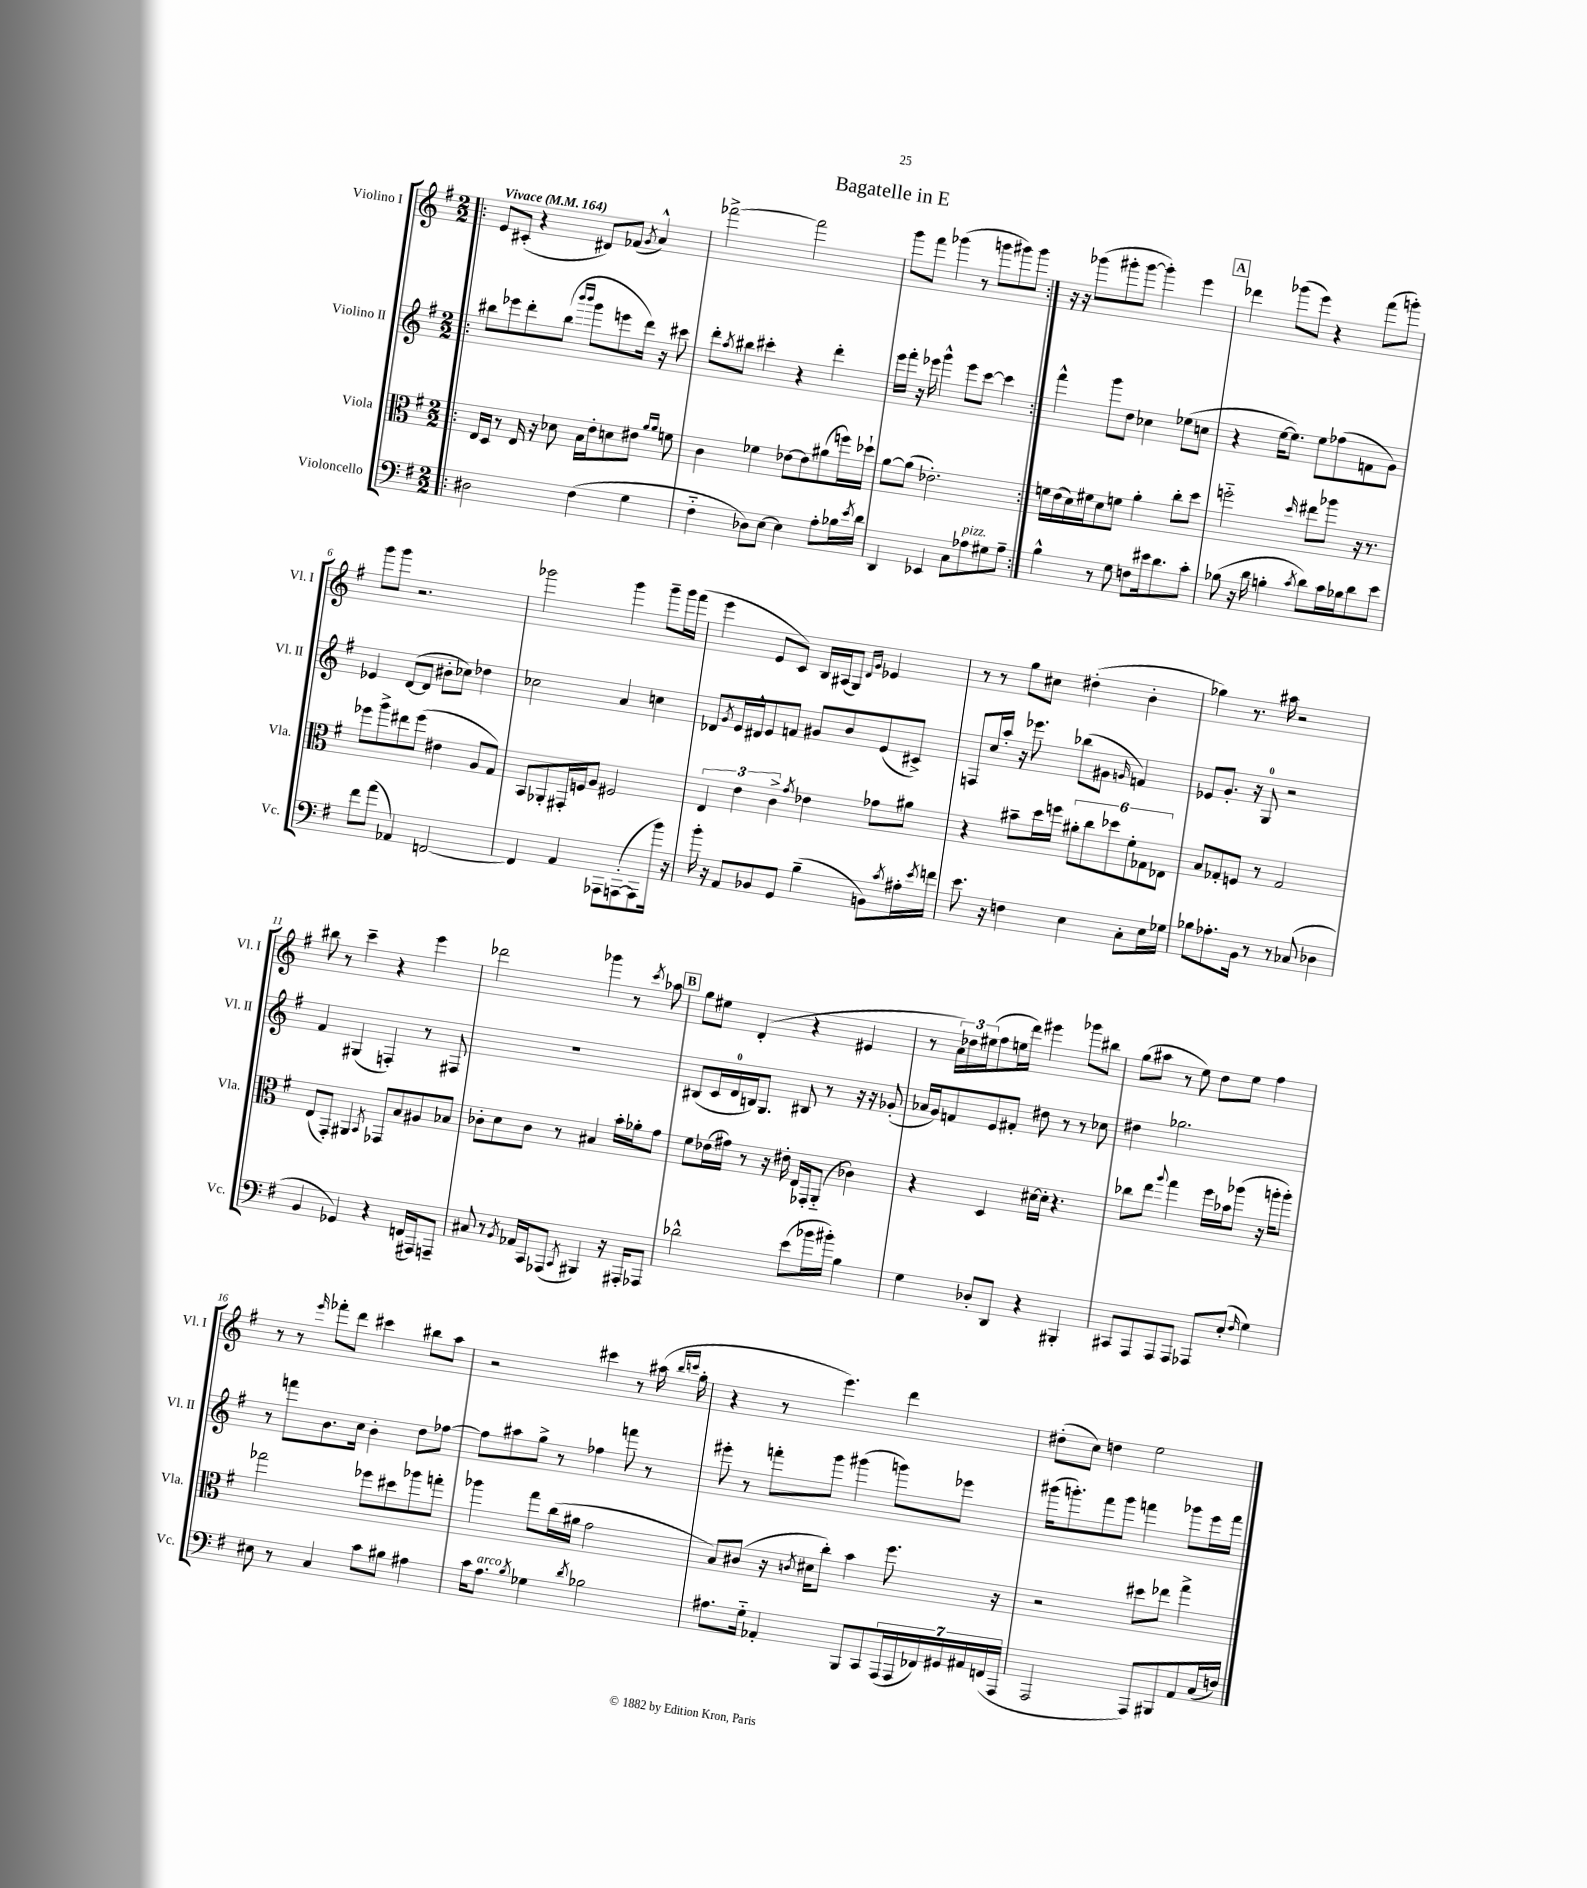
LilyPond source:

\header { title = "Bagatelle in E" }
<<
\new StaffGroup <<
\new Staff = "s0" \with { instrumentName = "Violino I" shortInstrumentName = "Vl. I" } {
    \clef treble \key g \major \numericTimeSignature \time 2/2 \tempo "Vivace" 4 = 164
    \repeat volta 2 { \bar ".|:" e'8 cis'8-.( r4 dis'8) fes'8( \acciaccatura { g'8 } a'4-^) |
    fes'''2~-> fes'''2 |
    g'''8 fis'''8 ges'''4( r8 g'''8 gis'''8) gis'''8 | }
    r16 r16 ges'''8( gis'''8-. gis'''8~ gis'''4-.) e'''4 |
    \mark \markup { \box "A" } des'''4 ges'''8( e'''8) r4 fis'''8( g'''8-.) |
    g'''8 g'''8 r2. |
    ges'''2 ges'''4 ges'''8-- ges'''16 fis'''16( |
    e'''4 e'8 c'8) b16 ais16( g8) \grace { d'16 g'16 } ees'4 |
    r8 r8 g''8 cis''8 dis''4-.( b'4-. |
    ges''4) r8. ais''16 r2 |
    bis''8 r8 c'''4-- r4 e'''4 |
    des'''2 ges'''4 r8 \acciaccatura { c'''8 } aes''8 |
    \mark \markup { \box "B" } g''8 eis''8 d'4-.( r4 eis'4 |
    r8 \tuplet 3/2 { a'16) des''16 eis''16( } fis''8 e''16 d'''16) eis'''4 ges'''8 bis''8 |
    g''8( ais''8 r8 e''8) d''8 e''8 fis''4 |
    r8 r8 \grace { e'''16 } fes'''8-. d'''8 cis'''4 bis''8 a''8 |
    r2 cis'''4 r8 ais''16( \grace { b''16 c'''16 } g''16-. |
    r4 r8 e'''4.) d'''4 |
    dis''8-.( c''8) d''4 e''2 \bar "|." |
}
\new Staff = "s1" \with { instrumentName = "Violino II" shortInstrumentName = "Vl. II" } {
    \clef treble \key g \major \numericTimeSignature \time 2/2
    \repeat volta 2 { \bar ".|:" bis''8 ees'''8 d'''8-. bis''8( \grace { b'''16 b'''16 } g'''8 e'''8 d'''16) r16 cis'''8 |
    d'''8-. \acciaccatura { a''8 } bis''8 cis'''4-. r4 d'''4-. |
    e'''16 fis'''16-. r16 ees'''16 g'''4-^ ees'''8 c'''8~ c'''4 | }
    fis'''4-^ g'''8 d''8 ces''4 ees''8( c''8 |
    \mark \markup { \box "A" } r4 e''16~ e''8.) e''8 fes''8( f'8 g'8) |
    ees'4 d'8~( d'8 bis'8-. ces''8) des''4 |
    ces''2 a'4 c''4 |
    des'8 \acciaccatura { g'8 } e'16 dis'16-^ e'8 f'8 gis'8 b'8 e'8( cis'8->) |
    f8 c''16 a''16-. r16 ees'''8. bes''8( gis'8 \grace { g'16 } f'4) |
    ees'8 g'8.-. r16 g8-0 r2 |
    fis'4 gis4( f4-.) r8 fis8 |
    R1 |
    \mark \markup { \box "B" } bis8( c'16 d'16-0 b16) g8. bis8 r8 r16 r16 ges'8-.( |
    aes'16 g'16) f'8 e'8 fis'8-. dis''8 r8 r8 ces''8 |
    dis''4 ges''2. |
    r8 f'''8 b'8. c''16 b'4-. d''8 fes''8~ |
    fes''8 ais''8 g''8-> r8 fes''4 f'''8 r8 |
    eis'''8-. r8 f'''8-. g'''8 gis'''4( g'''8) ees'''8 |
    gis'''16( g'''8.-.) fis'''8 g'''8 f'''4 ges'''8 e'''16 f'''16 \bar "|." |
}
\new Staff = "s2" \with { instrumentName = "Viola" shortInstrumentName = "Vla." } {
    \clef alto \key g \major \numericTimeSignature \time 2/2
    \repeat volta 2 { \bar ".|:" e16 d16 r8 e16 r16 des'8 b16 e'16-. d'8 eis'8 \grace { a'16 a'16 } f'8 |
    c'4 fes'4 ees'8~ ees'8 ais'8( f''16) des''16-! |
    a'8~ a'8( ees'2.-.) | }
    f'16 e'16( d'16) fis'16 d'8 f'8 a'4-. c''8-. d''8 |
    \mark \markup { \box "A" } f''2-_ \grace { d''16 } eis''8 aes''8 r16 r8. |
    fes''8 a''8-> eis''8 fes''8( eis'4 a8 g8) |
    b,8 aes,8-. gis,16-. f16 a8 fis2 |
    \tuplet 3/2 { e4 e'4 c'4-> } \acciaccatura { g'8 } ees'4 ges'8 ais'8 |
    r4 bis'8-- d''16 f''16 \tuplet 6/4 { ais'8-. c''8 des''8 fis'8-. ges8 ees8 } |
    b8 ges8-. f8 r8 ges2 |
    e8( g,8-.) ais,4 \acciaccatura { b,8 } ges,8 b8 ais8 bes8 |
    ces'8-. d'8 ces'8 r8 bis4 b'16-. aes'16-. g'8 |
    \mark \markup { \box "B" } fis'8 ees'16( gis'16) r8 r16 eis'16-. e16 ges,16-. a,8-_( ces'4) |
    r4 d4 dis'16~ dis'16-. r4. |
    ces''8 e''8 \appoggiatura { a''8 } g''4 fis''16 bes'16 aes''8( r16 a''16-. a''8-.) |
    ges''2 fes''8 dis''8 aes''8 g''8-. |
    aes''4 g''8 c''16( ais'16 g'2 |
    b8) cis'8( r16 \acciaccatura { c'8 } dis'16 c''8-.) b'4 fis''8. r16 |
    r2 dis''8 ees''8 g''4-> \bar "|." |
}
\new Staff = "s3" \with { instrumentName = "Violoncello" shortInstrumentName = "Vc." } {
    \clef bass \key g \major \numericTimeSignature \time 2/2
    \repeat volta 2 { \bar ".|:" dis2 fis4( g4 |
    fis4-_ des8) e8~ e4 a8-. bes16 \acciaccatura { e'8 } d'16 |
    d,4 ees,4 c8 aes8^\markup { \italic "pizz." } gis8 aes8-- | }
    b4-^ r8 g8 f8 eis'16 d'8. c'8-. |
    \mark \markup { \box "A" } bes8( r16 d'16 b4-. \acciaccatura { c'8 } d'8) c'16 bes16 d'8 e'8 |
    fis'8 a'8( aes,4) f,2~ |
    f,4 a,4 aes,,8 a,,8~-.( a,,8 b'16) r16 |
    b'16-. r16 a,8 bes,8 g,8 b4--( b,8) \acciaccatura { c'8 } ais16-. \acciaccatura { e'8 } f'16 |
    e'8. r16 f4 e4 c8-. e16 ges16 |
    bes8 aes8.-. b,16 r8 r8 ces8( des4 |
    b,4 ges,4) r4 f,16( ais,,16) a,,8-- |
    cis8 r8 \acciaccatura { b,8 } aes,16 c,16 aes,,8( \acciaccatura { c,8 } bis,,4) r16 ais,,16-. aes,,8 |
    \mark \markup { \box "B" } des'2-^ e'8( bes'16 bis'16-.) b4 |
    g4 des8-. d,8 r4 bis,,4-. |
    cis,8 a,,8 a,,8 a,,8 aes,,8 e8-.( \grace { fis16 } g4) |
    eis8 r8 c4 c'8 bis8 ais4 |
    c'16 a8.^\markup { \italic "arco" } \acciaccatura { b8 } ges4 \acciaccatura { d'8 } bes2 |
    ais8. g16-_ aes,4-. b,,8 c,8 \tuplet 7/4 { a,,16( a,,16 fes,16) gis,16 ais,16 f,16( a,,16 } |
    a,,2 a,,8) bis,,8 a,8 c16( f16) \bar "|." |
}
>>
>>
